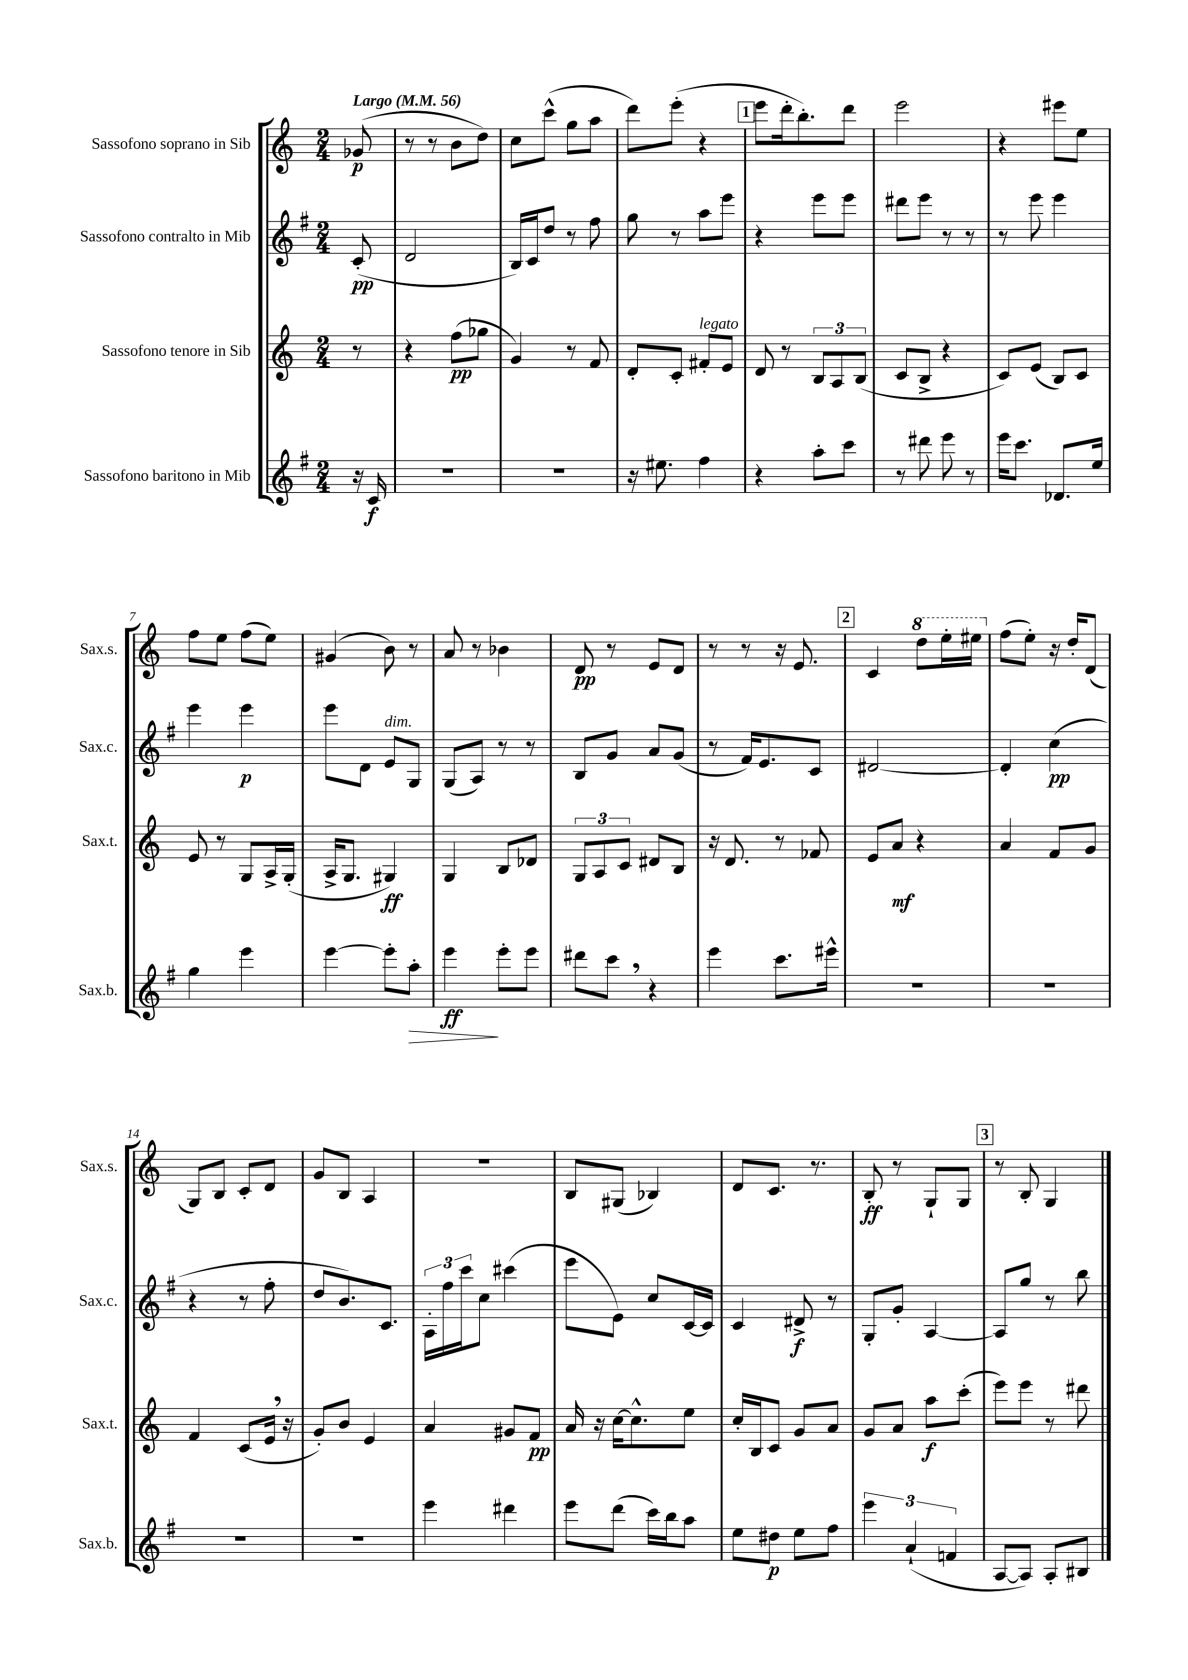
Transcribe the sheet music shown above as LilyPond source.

<<
\new StaffGroup <<
\new Staff = "s0" \with { instrumentName = "Sassofono soprano in Sib" shortInstrumentName = "Sax.s." } {
    \clef treble \key c \major \numericTimeSignature \time 2/4 \partial 8 \tempo "Largo" 4 = 56
    ges'8\p( |
    r8 r8 b'8 d''8) |
    c''8 c'''8-^( g''8 a''8 |
    d'''8) e'''8-.( r4 |
    \mark \markup { \box "1" } e'''8 d'''16-. b''8.-.) d'''8 |
    e'''2 |
    r4 eis'''8 e''8 |
    f''8 e''8 f''8( e''8) |
    gis'4( b'8) r8 |
    a'8 r8 bes'4 |
    d'8\pp r8 e'8 d'8 |
    r8 r8 r16 e'8. |
    \mark \markup { \box "2" } c'4 \ottava #1 d'''8 e'''16-. eis'''16 \ottava #0 |
    f''8( e''8-.) r16 d''16-. d'8( |
    g8) b8 c'8-. d'8 |
    g'8 b8 a4 |
    R2 |
    b8 gis8( bes4) |
    d'8 c'8. r8. |
    b8-.\ff r8 g8-! g8 |
    \mark \markup { \box "3" } r8 b8-. g4 \bar "|." |
}
\new Staff = "s1" \with { instrumentName = "Sassofono contralto in Mib" shortInstrumentName = "Sax.c." } {
    \clef treble \key g \major \numericTimeSignature \time 2/4 \partial 8
    c'8-.\pp( |
    d'2 |
    b16) c'16 d''8 r8 fis''8 |
    g''8 r8 a''8 e'''8 |
    \mark \markup { \box "1" } r4 e'''8 e'''8 |
    dis'''8 e'''8 r8 r8 |
    r8 e'''8 e'''4 |
    e'''4 e'''4\p |
    e'''8 d'8 e'8^\markup { \italic "dim." } g8 |
    g8( a8) r8 r8 |
    b8 g'8 a'8 g'8( |
    r8 fis'16) e'8. c'8 |
    \mark \markup { \box "2" } dis'2~ |
    dis'4-. c''4\pp( |
    r4 r8 fis''8-. |
    d''8 b'8.) c'8. |
    \tuplet 3/2 { a16-. fis''16 c'''16 } c''8 cis'''4( |
    e'''8 e'8) c''8 c'16~ c'16 |
    c'4 dis'8->\f r8 |
    g8-. g'8-. a4~ |
    \mark \markup { \box "3" } a8 g''8 r8 b''8 \bar "|." |
}
\new Staff = "s2" \with { instrumentName = "Sassofono tenore in Sib" shortInstrumentName = "Sax.t." } {
    \clef treble \key c \major \numericTimeSignature \time 2/4 \partial 8
    r8 |
    r4 f''8\pp( ges''8 |
    g'4) r8 f'8 |
    d'8-. c'8-. fis'8-.^\markup { \italic "legato" } e'8 |
    \mark \markup { \box "1" } d'8 r8 \tuplet 3/2 { b8 a8 b8( } |
    c'8 b8-> r4 |
    c'8) e'8( b8) c'8 |
    e'8 r8 g8 a16-> g16-.( |
    a16-> g8. gis4\ff) |
    g4 b8 des'8 |
    \tuplet 3/2 { g8 a8 c'8 } dis'8 b8 |
    r16 d'8. r8 fes'8 |
    \mark \markup { \box "2" } e'8 a'8\mf r4 |
    a'4 f'8 g'8 |
    f'4 c'8( e'16 \breathe r16 |
    g'8-.) b'8 e'4 |
    a'4 gis'8 f'8\pp |
    a'16 r16 c''16~ c''8.-^ e''8 |
    c''16-. b16 c'8 g'8 a'8 |
    g'8 a'8 a''8\f c'''8-.( |
    \mark \markup { \box "3" } e'''8) e'''8 r8 dis'''8 \bar "|." |
}
\new Staff = "s3" \with { instrumentName = "Sassofono baritono in Mib" shortInstrumentName = "Sax.b." } {
    \clef treble \key g \major \numericTimeSignature \time 2/4 \partial 8
    r16 c'16\f |
    R2 |
    R2 |
    r16 eis''8. fis''4 |
    \mark \markup { \box "1" } r4 a''8-. c'''8 |
    r8 dis'''8 e'''8 r8 |
    e'''16 c'''8. des'8. e''16 |
    g''4 e'''4 |
    e'''4~ e'''8-. a''8-.\> |
    e'''4\ff\! e'''8-. e'''8 |
    dis'''8 c'''8 \breathe r4 |
    e'''4 c'''8. eis'''16-^ |
    \mark \markup { \box "2" } R2 |
    R2 |
    R2 |
    R2 |
    e'''4 dis'''4 |
    e'''8 d'''8( c'''16) b''16 a''8 |
    e''8 dis''8\p e''8 fis''8 |
    \tuplet 3/2 { e'''4 a'4-!( f'4 } |
    \mark \markup { \box "3" } a8~ a8) a8-. bis8 \bar "|." |
}
>>
>>
